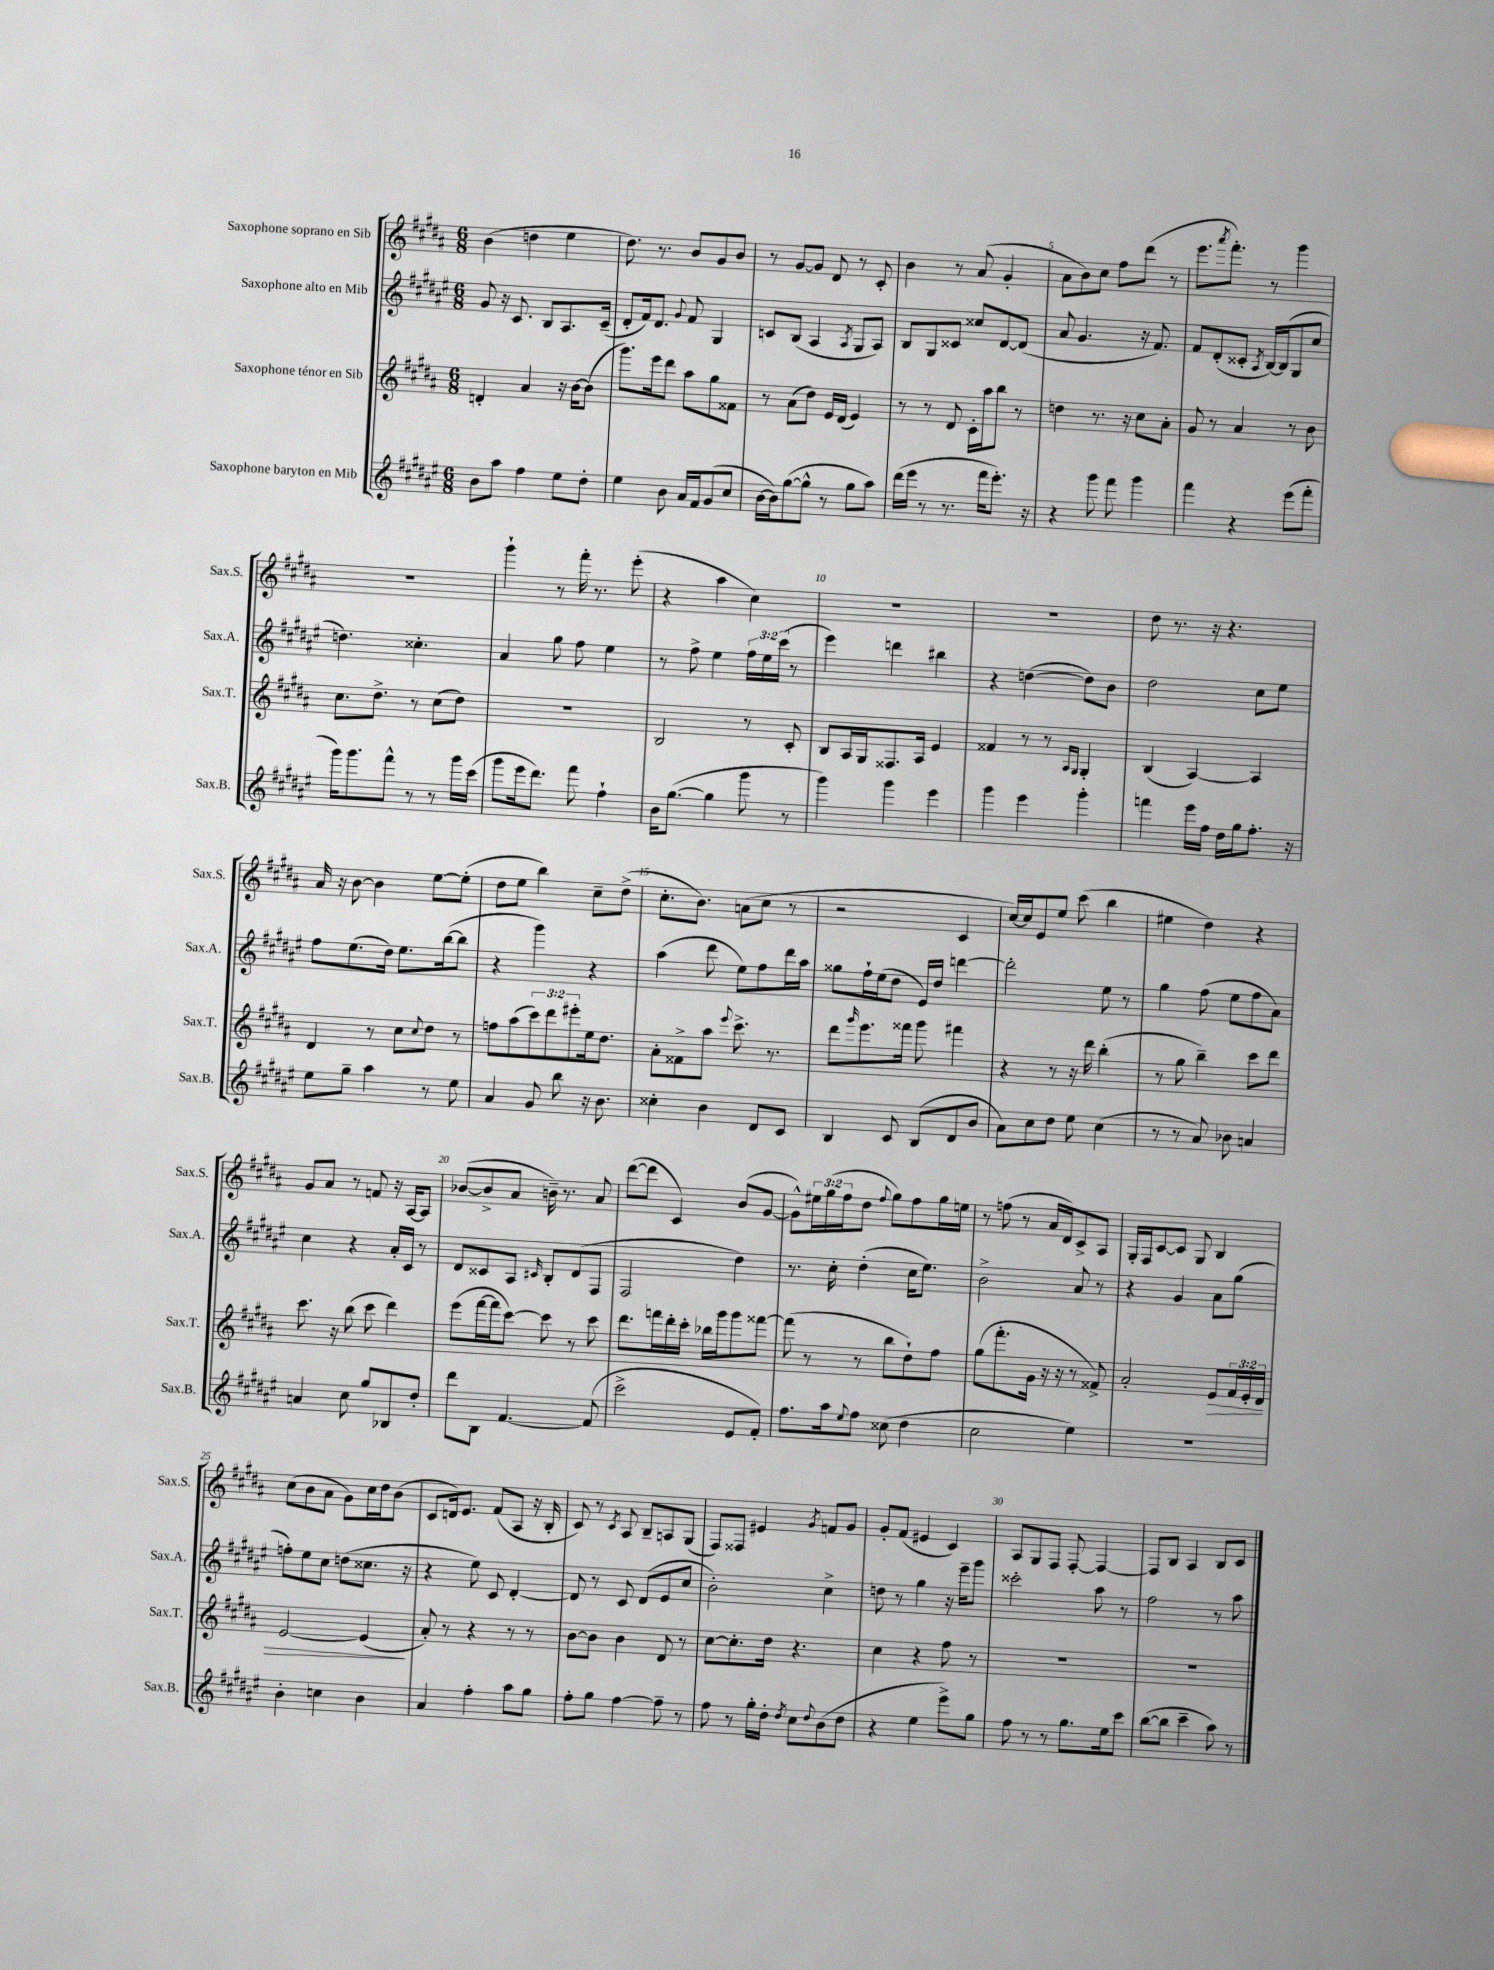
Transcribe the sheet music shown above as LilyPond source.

<<
\new StaffGroup <<
\new Staff = "s0" \with { instrumentName = "Saxophone soprano en Sib" shortInstrumentName = "Sax.S." } {
    \clef treble \key b \major \numericTimeSignature \time 6/8 \override Staff.TupletNumber.text = #tuplet-number::calc-fraction-text
    b'4( d''4 e''4 |
    dis''8.) r8. b'8 gis'8 b'8 |
    r8 gis'8~ gis'8 dis'8 r8 cis'8-. |
    b'4 r8 ais'8( gis'4-. |
    ais'8 b'8) cis''8 fis''8 dis'''8( r8 |
    e'''8. \acciaccatura { ais'''8 } fis'''8.-.) r8 gis'''4 |
    R2. |
    gis'''4-! r8 fis'''16-. r8. e'''8-.( |
    r4 ais''4 cis''4) |
    R2. |
    R2. |
    dis''8 r8. r16 r4. |
    ais'16 r16 b'8~ b'4 e''8~ e''8-.( |
    dis''8 e''8 b''4) cis''8-- dis''8->( |
    cis''8.-. b'8.) a'8( cis''8 r8 |
    r2 cis'4 |
    cis''16~) cis''16 e'8 e''8 cis'''8( b''4 |
    eis''4 dis''4) r4 |
    gis'8 ais'8 r8 f'8 r16 ais16~ ais8 |
    bes'8~( bes'8-> ais'8 b'16--) r8. ais'8 |
    dis'''8~( dis'''8 cis'4) b'8( gis'8~ |
    gis'8-^) \tuplet 3/2 { eis''16 gis''16( fis''16 } dis''8 \appoggiatura { fis''8 } gis''8) fis''8 gis''16 e''16 |
    r8 f''8( r8 ais'16 dis'16) cis'8-> ais8 |
    gis16-. fis16 cis'8~ cis'8 gis8 b4 |
    cis''8( b'8 ais'8 gis'8) cis''16 dis''16 b'8( |
    cis'8 d'16) e'8. fis'8( ais8 r16 b16-. |
    cis'8) r8 \acciaccatura { cis'8 } ais8 b8-- a8 gis8( |
    fis8) fisis8 eis'4 \acciaccatura { gis'8 } f'8 gis'8 |
    gis'8-. fis'8( eis'4 cis'4) |
    ais8 gis8 fis8 fis8~-. fis4~ |
    fis8 b8 ais4 b8 cis'8 \bar "|." |
}
\new Staff = "s1" \with { instrumentName = "Saxophone alto en Mib" shortInstrumentName = "Sax.A." } {
    \clef treble \key fis \major \numericTimeSignature \time 6/8 \override Staff.TupletNumber.text = #tuplet-number::calc-fraction-text
    gis'8 r16 cis'8. b8 ais8. cis'16--( |
    dis'8-. fis'16) dis'8. \appoggiatura { gis'8 } fis'8 gis4 |
    c'8 b8( ais4 \acciaccatura { ais8 } gis8 ais8) |
    b8 gis8 cisis'8 cisis''8 dis'8~ dis'8( |
    ais'8 gis'4. r16 fis'8.) |
    fis'8 dis'8-.( cisis'8-. \acciaccatura { ais8 } b16~) b16( gis8 cis''8 |
    d''4.) cisis''4.-. |
    ais'4 gis''8 fis''8 eis''4 |
    r8 fis''8-> eis''4 \tuplet 3/2 { fis''16 eis''16 cis'''16( } r8 |
    eis'''4) d'''4 bis''4 |
    r4 d''4~( d''8) b'8 |
    dis''2 cis''8 eis''8 |
    fis''8 eis''8.( dis''16) eis''8. b''16~( b''8 |
    r4 gis'''4) r4 |
    ais''4( dis'''8 eis''8) fis''8 dis'''16 ais''16 |
    gisis''8 fis''16-! eis''16( dis''8 eis'16) dis''16 d'''4~ |
    d'''2-. eis''8 r8 |
    gis''4 fis''8( eis''8 fis''8 ais'8) |
    cis''4 r4 ais'16-. cis'16 r8 |
    dis'8 cisis'8 ais8 \grace { cis'16 } b8-. dis'8( fis8 |
    fis2 dis''4) |
    r8. cis''16-. dis''4-.( cis''16 eis''8.) |
    b'2-> ais'8 r8 |
    r4 gis'4 ais'8 gis''8( |
    f''8-.) eis''8 cis''8 d''8( cisis''8. r16 |
    r4 eis''8) cis'8 dis'4~-. |
    dis'8 r8 cis'8 dis'8( eis'8 cis''8 |
    b'2-.) cis''4-> |
    d''8 r8 gis''4 r16 eis'''16-- gis'''8 |
    cisis'''2-. ais''8 r8 |
    fis''2 r8 ais''8 \bar "|." |
}
\new Staff = "s2" \with { instrumentName = "Saxophone ténor en Sib" shortInstrumentName = "Sax.T." } {
    \clef treble \key b \major \numericTimeSignature \time 6/8 \override Staff.TupletNumber.text = #tuplet-number::calc-fraction-text
    d'4-. ais'4 r16 b'16~ b'8( |
    gis'''8.) e'''16 dis'''8 ais''8 gis''8 fisis'8 |
    r8 ais'8( dis''8) e'16 dis'16( e'4) |
    r8 r8 dis'8 cis'16-. ais''16 b''8 r8 |
    d''4 r8. r16 cis''8 ais'8-. |
    gis'8 r8 ais'4 r8 b'8 |
    cis''8. dis''8.-> r8 cis''8( dis''8) |
    R2. |
    b2 r8 cis'8-. |
    b8 ais16 gis16 fisis8. ais16 e'4 |
    fisis'4 r8 r8 \grace { ais16 gis16 } gis4-. |
    b4( ais4~) ais4 |
    dis'4 r8 cis''8 \appoggiatura { cis''8 } dis''8 r8 |
    f''8 ais''8( \tuplet 3/2 { cis'''8) dis'''8 eis'''8-. } e''16 dis''8. |
    ais'8-. fisis'8-> ais''8 \appoggiatura { e'''8 } cis'''8.-> r8. |
    dis'''8 \grace { gis'''16 } e'''8. fisis'''16 gis'''8 fis'''4 |
    r4 r8 r16 dis'''16 b''4-.( |
    r8 gis''8 b''4--) cis'''8 dis'''8 |
    cis'''8. r16 b''8( cis'''8 dis'''4) |
    e'''8( fis'''16~ fis'''16 cis'''8~) cis'''8 r8 cis'''8 |
    dis'''8. f'''16 dis'''16-. cis'''16-. bes''16 gis'''16 gis'''8 fisis'''8~ |
    fisis'''8( r8 r8 b''8 dis''8-!) fis''8 |
    gis''8( fis'''8.-. gis'16 r16 r16 r8 fisis'8->) |
    ais'2-. e'8\> \tuplet 3/2 { fis'16 e'16-. dis'16 } |
    e'2~ e'4\!( |
    ais'8-.) r8 r4 r8 r8 |
    b'8~ b'8 b'4 dis'8 r8 |
    cis''8~ cis''8.-. dis''16 r4. |
    cis''4 r4 fis''8 r8 |
    R2. |
    R2. \bar "|." |
}
\new Staff = "s3" \with { instrumentName = "Saxophone baryton en Mib" shortInstrumentName = "Sax.B." } {
    \clef treble \key fis \major \numericTimeSignature \time 6/8
    b'8 ais''8 fis''4 eis''8 dis''8-. |
    eis''4 b'8 ais'16 fis'16 gis'8( cis''8 |
    b'16~ b'16) gis''8~( gis''8-^ r8 gis''8 ais''8) |
    dis'''16( eis'''16 r8 r8. fis'''16 eis'''8.-.) r16 |
    r4 gis'''8 fis'''8 gis'''4 |
    fis'''4 r4 eis'''8( fis'''8-. |
    gis'''16) gis'''8. fis'''8-^ r8 r8 gis'''16 cis'''16( |
    gis'''8 eis'''16 dis'''8.) fis'''8 fis''4-! |
    b'16 gis''8.~( gis''4 gis'''8 r8 |
    gis'''4) gis'''4 eis'''4 |
    gis'''4 eis'''4 gis'''4-. |
    f'''4 eis'''16 fis''16 dis''16 gis''16 fis''8.-. r16 |
    eis''8 gis''8-- ais''4 r8 eis''8 |
    ais'4 gis'8 b''8 r16 b'8. |
    cisis''4-. b'4 dis'8 cis'8 |
    b4 cis'8 b8( dis'8 b'8 |
    ais'8) cis''8 dis''8 eis''8 cis''4( |
    r8 r8 ais'8) bes'8 a'4 |
    a'4 cis''8 gis''8 bes8 dis''8-. |
    dis'''8 b8 fis'4.~ fis'8( |
    cis'''2-> eis'8 fis'8-.) |
    fis''8. ais''16 \appoggiatura { eis''8 } fis''8 cisis''8( dis''4 |
    cis''2 eis''4) |
    R2. |
    b'4-. c''4 b'4 |
    ais'4 fis''4-. ais''8 gis''8 |
    fis''8-. gis''8 fis''4~ fis''8-- r8 |
    fis''8 r8 gis''16-. dis''16-. \acciaccatura { dis''8 } cis''8 \appoggiatura { dis''8 } b'8( dis''8 |
    r4 eis''4 eis'''8->) gis''8 |
    fis''8 r8 r8 gis''8. eis''16 cis'''8 |
    b''8~( b''8 cis'''4-- ais''8) r8 \bar "|." |
}
>>
>>
\layout { \context { \Score \override BarNumber.break-visibility = ##(#f #t #t) barNumberVisibility = #(every-nth-bar-number-visible 5) } }
